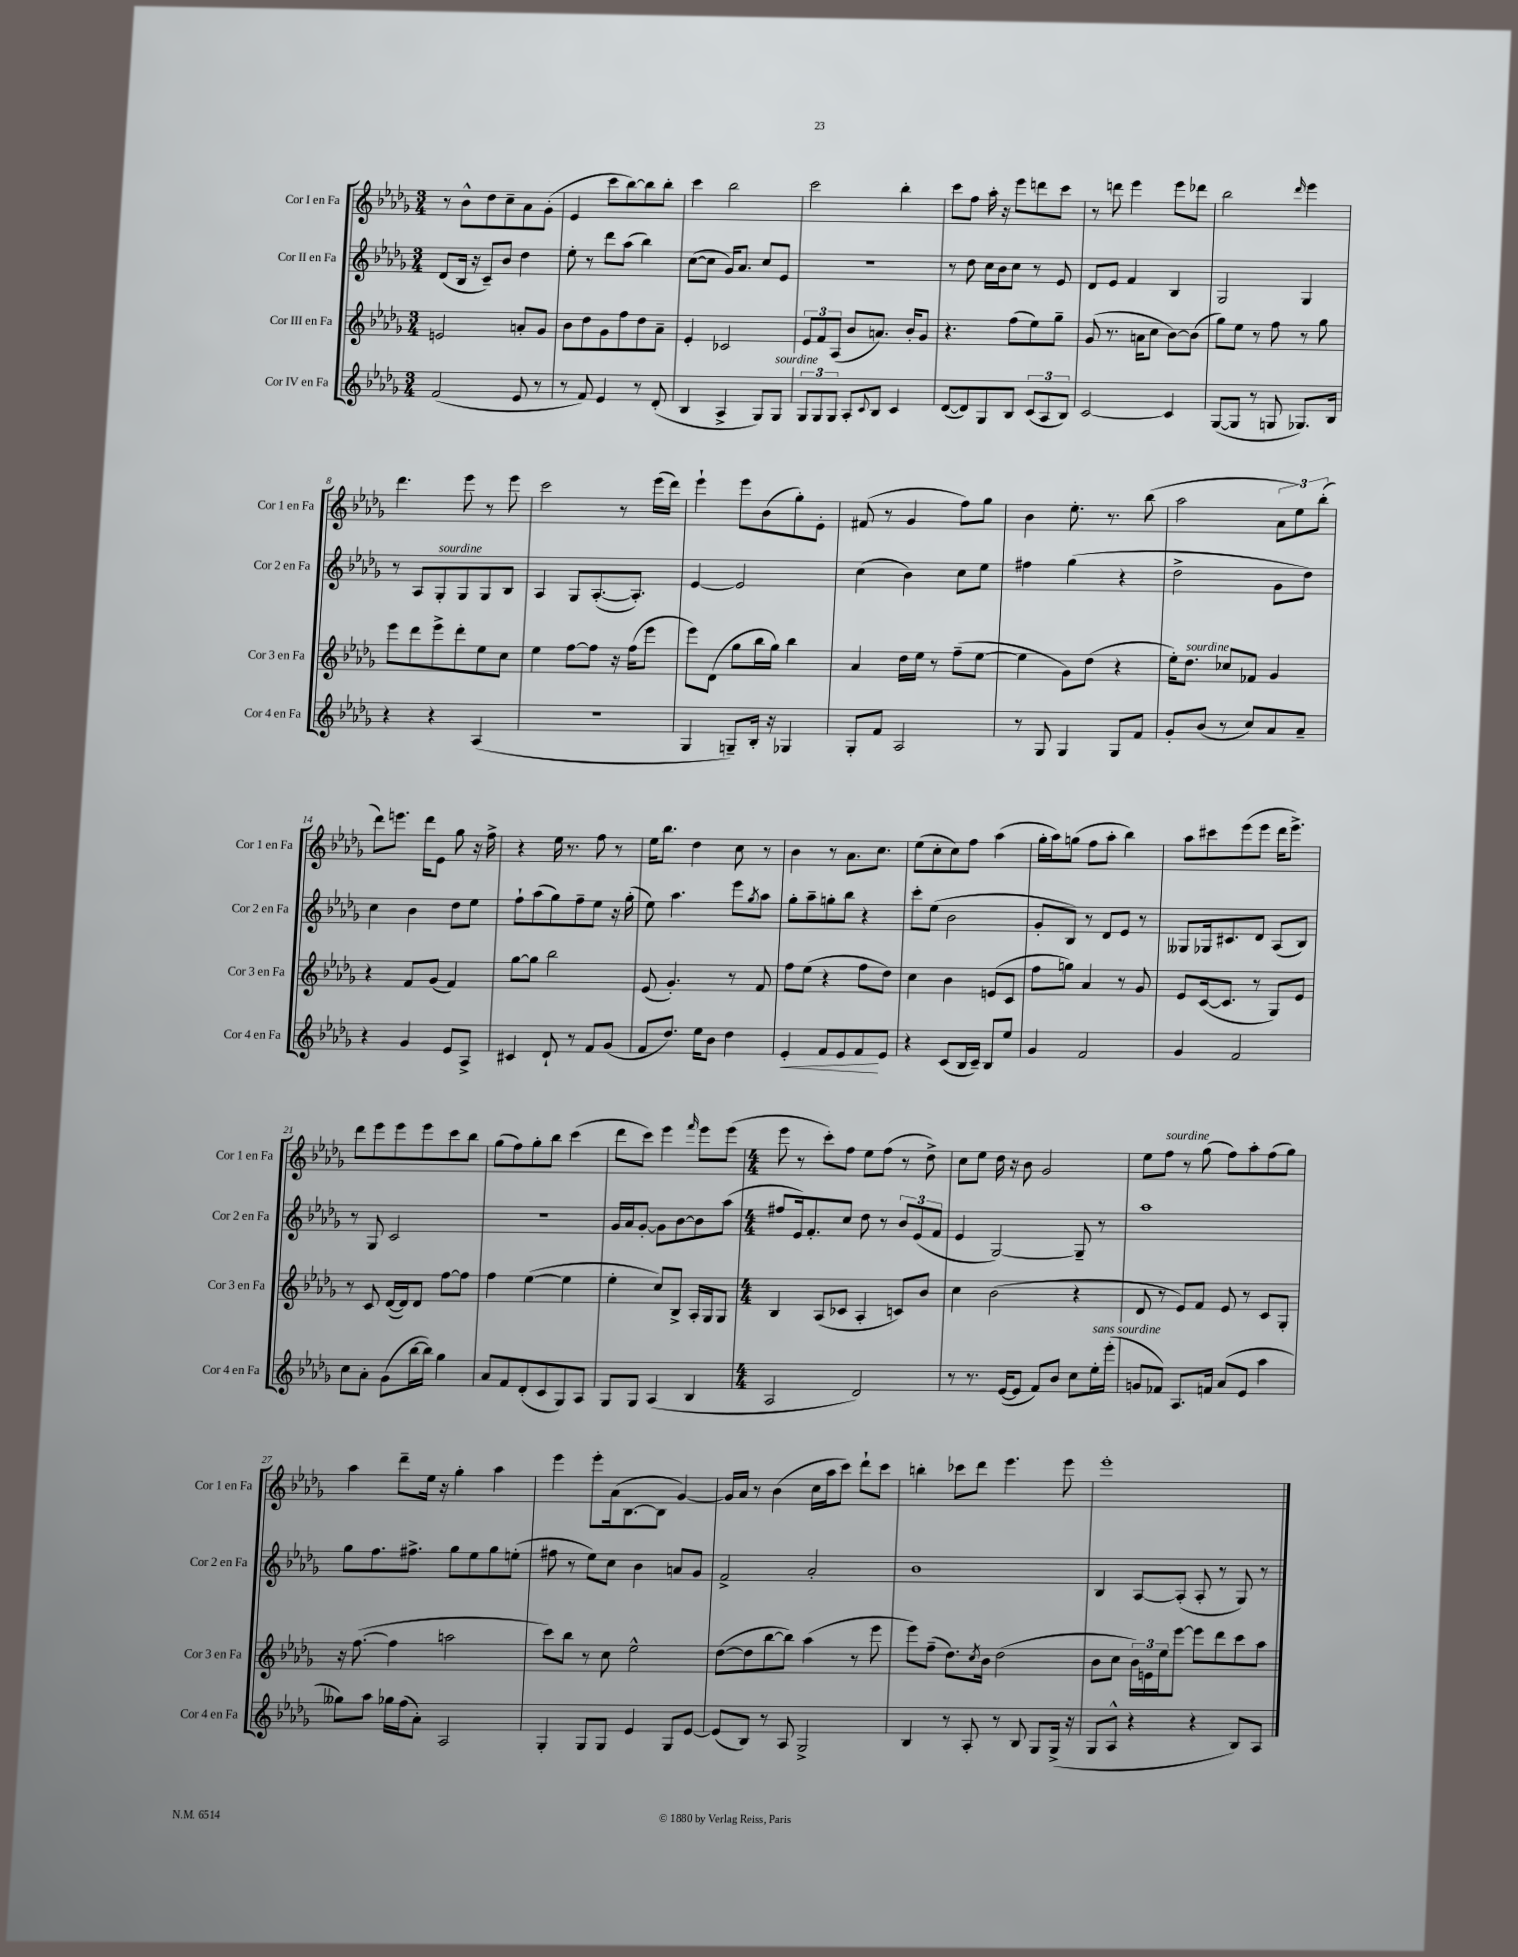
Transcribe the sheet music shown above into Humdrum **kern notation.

**kern	**kern	**kern	**kern
*staff4	*staff3	*staff2	*staff1
*clefG2	*clefG2	*clefG2	*clefG2
*k[b-e-a-d-g-]	*k[b-e-a-d-g-]	*k[b-e-a-d-g-]	*k[b-e-a-d-g-]
*M3/4	*M3/4	*M3/4	*M3/4
(2f	2e	(8d-	8r
.	.	16B-	8b-^^
.	.	16r	.
.	.	8c~)	8dd-
.	.	8b-	8cc~
8e-	8a'	4dd-	8a-
8r	8g-	.	(8g-'
=	=	=	=
8r	8b-	8ee-'	4e-
8f)	8dd-	8r	.
4e-	8g-	8ddd-	8ccc
.	8ff	(8aa-	[8bb-)
8r	8dd-	4bb-)	8bb-]
(8d-'	8a-~	.	8bb-'
=	=	=	=
4B-	4e-'	([8cc	4ccc
.	.	8cc]	.
4A-^	2c-	16g-)	2bb-
.	.	8.a-	.
8G-)	.	8cc	.
8G-	.	8e-	.
=	=	=	=
12G-	12e-	2.r	2ccc
12G-	12f	.	.
12G-	(12A-	.	.
8A-'	8b-	.	.
8qqc	.	.	.
8B-	8.a)	.	.
4c	.	.	4bb-'
.	16b-'	.	.
.	8g-	.	.
=	=	=	=
([8d-	4.r	8r	8ccc
8d-])	.	8dd-	8ff
8G-	.	16cc	16aa-'
.	.	16b-	16r
8B-	(8ff	8cc	8eee-
(12c	8ee-)	8r	8ddd
12A-	.	.	.
.	8gg-~	8e-	8ccc
12B-)	.	.	.
=	=	=	=
[2c	(8g-	8d-	8r
.	8.r	8e-	8ddd
.	.	4f	4eee-
.	16a	.	.
.	8cc	.	.
4c]	[8b-)	4B-	8eee-
.	(8b-]	.	8ddd-
=	=	=	=
([8G-	8gg-)	2G-	2bb-
8G-]	8ee-	.	.
8r	8r	.	.
8G	8ff	.	.
.	.	.	16qqddd-
8.G-)	8r	4G-	4eee-
.	8gg-	.	.
16B-	.	.	.
=	=	=	=
4r	8eee-	8r	4.ddd-
.	8ddd-	8A-	.
4r	8eee-^	8G-'	.
.	8ddd-'	8G-	8eee-
(4A-	8ee-	8G-	8r
.	8cc	8B-	8eee-
=	=	=	=
2.r	4ee-	4A-	2ccc
.	[8ff	8G-	.
.	8ff]	([8.A-'	.
.	16r	.	8r
.	(16ff	8.A-'])	.
.	8eee-	.	(16eee-
.	.	.	16ddd-)
=	=	=	=
4G-	8eee-)	[4e-	4eee-`
.	(8d-	.	.
8G~)	8gg-	2e-]	8eee-
16B-'	16bb-	.	(8b-
16r	16gg-)	.	.
4G-	4bb-	.	8gg-')
.	.	.	8e-'
=	=	=	=
8G-'	4a-	(4cc	(8f#
8f	.	.	8r
2A-	16dd-	4b-)	4g-
.	16ee-	.	.
.	8r	.	.
.	(8ff~	8cc	8ff)
.	[8ee-	8ee-	8gg-
=	=	=	=
8r	4ee-]	4ff#	4b-
8G-	.	.	.
4G-	8g-)	(4gg-	8.ee-'
.	(8dd-	.	.
.	.	.	8.r
8G-	4r	4r	.
8f	.	.	(8bb-
=	=	=	=
8g-'	16ee-')	2dd-^	2aa-
.	8.dd-	.	.
(8b-	.	.	.
8r	8cc-	.	.
8cc)	8f-	.	.
8a-	4g-	8g-	12a-
.	.	.	12ee-)
8a-~	.	8dd-)	.
.	.	.	(12bb-'
=	=	=	=
4r	4r	4cc	8ddd-)
.	.	.	8.eee
4g-	8f	4b-	.
.	.	.	16ddd-
.	(8g-	.	8e-
8e-	4f)	8dd-	8gg-
8A-^	.	8ee-	16r
.	.	.	16ff^
=	=	=	=
4c#	[8gg-	8ff`	4r
.	8gg-]	(8aa-	.
8d-`	2bb-	8gg-)	16ee-
.	.	.	8.r
8r	.	8ff~	.
8f	.	8ee-	8ff
(8g-	.	16r	8r
.	.	(16gg-'	.
=	=	=	=
8f	(8e-	8ee-)	16ee-
.	.	.	8.bb-
8.dd-)	4.g-')	4.aa-	.
.	.	.	4dd-
16ee-	.	.	.
8b-	.	.	.
4dd-	8r	8eee-	8cc
.	.	8qgg-	.
.	8f	8aa-	8r
=	=	=	=
4e-'	8ff	8gg-'	4b-
.	(8ee-	8aa-~	.
8f	4r	8gg'	8r
8e-	.	8bb-	8.a-
8f	8ff	4r	.
.	.	.	8.cc
8e-	8dd-)	.	.
=	=	=	=
4r	4cc	8ccc'	(8ee-
.	.	(8ee-	8cc'
(8c	4b-	2b-	8cc)
16B-	.	.	8ff
16c~)	.	.	.
8B-	(8e	.	(4aa-
8ee-	8c	.	.
=	=	=	=
4g-	8ff	8g-'	16gg-'
.	.	.	16aa-)
.	8gg)	8B-)	(8gg
2f	4a-	8r	8ff
.	.	8d-	8aa-'
.	8r	8e-	4bb-)
.	8g-	8r	.
=	=	=	=
4g-	8e-	8G--	8aa-
.	([16c	16G-	8ccc#
.	8.c]	8.c#	.
2f	.	.	(8eee-
.	8r	8d-	8eee-
.	8G-)	(8A-	16ddd-
.	.	.	8.eee-^)
.	8e-	8B-)	.
=	=	=	=
8cc	8r	8r	8ddd-
8a-'	8c	8G-	8eee-
(8g-	([16d-	2c	8eee-
.	16d-])	.	.
[16bb-	8d-	.	8eee-
16bb-])	.	.	.
4gg-	[8ff	.	8ccc
.	8ff]	.	8bb-
=	=	=	=
8a-	4ff	2.r	(8gg-
8f	.	.	8ff)
(8d-'	([4ee-	.	8gg-'
8c	.	.	8bb-
8G-)	4ee-]	.	(4ccc
8A-	.	.	.
=	=	=	=
8G-	4ee-'	16g-	8ddd-
.	.	16a-	.
8G-	.	[8g-'	8ccc)
(4A-	8cc)	8g-]	4eee-
.	8B-^	[8b-	.
.	.	.	16qqfff
4B-	16A-'	8b-]	8eee-
.	16G-	.	.
.	8G-	(8aa-	(8eee-
=	=	=	=
*M4/4	*M4/4	*M4/4	*M4/4
2A-	4B-	8ff#	8eee-
.	.	16e-)	8r
.	.	8.f'	.
.	(8A-	.	8ccc')
.	8c-	8cc	8ff
2d-)	4A-'	8dd-	8ee-
.	.	8r	(8ff
.	8c)	12b-	8r
.	.	(12e-	.
.	8b-	.	8dd-^)
.	.	12f	.
=	=	=	=
8r	4cc	4e-	8cc
8.r	.	.	8ee-
.	(2b-	[2G-)	16dd-
([16e-	.	.	16r
8e-]	.	.	8b-
8f)	.	.	2g-
8b-	.	.	.
8cc	4r	8G-~]	.
16ee-'	.	8r	.
(16eee-'	.	.	.
=	=	=	=
8g	8d-	1aa-	8ee-
8f-)	8r	.	8ff
8.A-	8e-)	.	8r
.	8f	.	(8gg-
16f	.	.	.
(8a-	8e-	.	8ff)
8e-	8r	.	8aa-'
4aa-	8c	.	(8ff
.	8G-'	.	8gg-)
=	=	=	=
8gg--)	16r	8gg-	4aa-
.	([8.ff	.	.
8aa-	.	8.ff	.
16gg-	4ff]	.	8ddd-~
(16ff	.	8.ff#^	.
8a-')	.	.	16ee-
.	.	.	16r
2A-	2aa	8gg-	4gg-'
.	.	8ee-	.
.	.	8gg-	4aa-
.	.	(8ee'	.
=	=	=	=
4G-'	8ccc)	8ff#	4eee-
.	8bb-	8r	.
8G-	8r	8ee-)	8eee-'
8G-	8cc	8cc	(16a-
.	.	.	[8.B-
4e-	2ee-^^	4b-	.
.	.	.	8B-]
8G-	.	8a	[4g-)
[8e-	.	8g-	.
=	=	=	=
(8e-]	([8dd-	2f^	16g-]
.	.	.	16a-
8B-)	8dd-]	.	8r
8r	[8bb-	.	(4b-
8A-	8bb-])	.	.
2G-^	(4aa-	2a-'	16cc
.	.	.	16aa-
.	.	.	8ccc)
.	8r	.	8ddd-`
.	8eee-	.	8ccc
=	=	=	=
4B-	8eee-)	1b-	4bb'
.	(8ff~	.	.
8r	8.dd-)	.	8ccc-
8A-'	.	.	8ddd-
.	8qcc	.	.
.	16b-	.	.
8r	(2dd-	.	4.eee-
8B-	.	.	.
8G-	.	.	.
(16G-^	.	.	8eee-
16r	.	.	.
=	=	=	=
8G-	8b-	4B-	1eee-'
8A-^^	8cc	.	.
4r	24b-)	[8A-	.
.	24e	.	.
.	24ee-	.	.
.	[8eee-	(8A-']	.
4r	8eee-]	8A-'	.
.	8ddd-	8r	.
8B-)	8ccc	8G-)	.
8A-	8aa-	8r	.
==	==	==	==
*-	*-	*-	*-
